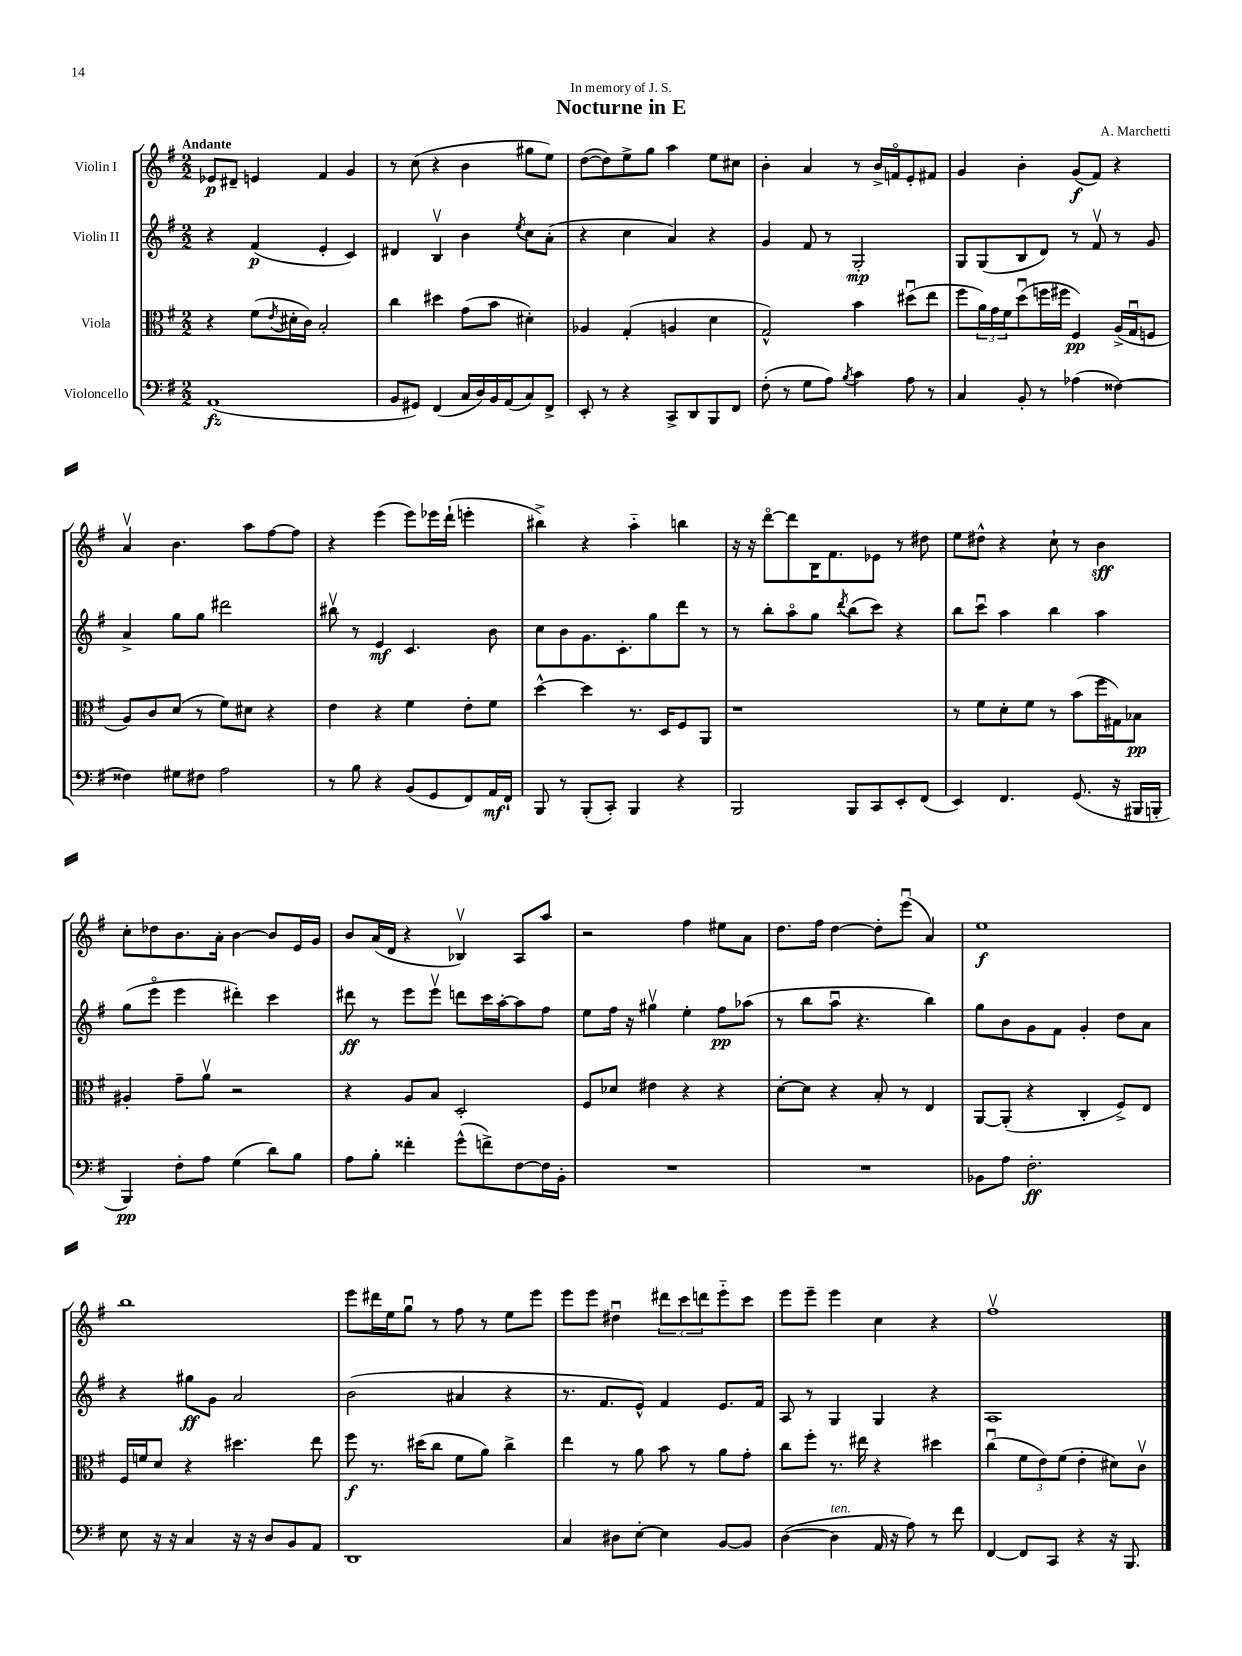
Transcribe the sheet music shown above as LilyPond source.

\header { title = "Nocturne in E" composer = "A. Marchetti" dedication = "In memory of J. S." }
<<
\new StaffGroup <<
\new Staff = "s0" \with { instrumentName = "Violin I" } {
    \clef treble \key g \major \numericTimeSignature \time 2/2 \tempo "Andante"
    ees'8\p dis'8-- e'4 fis'4 g'4 |
    r8 c''8( r4 b'4 gis''8 e''8) |
    d''8~( d''8) e''8-> g''8 a''4 e''8 cis''8 |
    b'4-. a'4 r8 b'16-> f'16\flageolet e'8-. fis'8 |
    g'4 b'4-. g'8\f( fis'8) r4 |
    a'4\upbow b'4. a''8 fis''8~ fis''8 |
    r4 e'''4( e'''8) ees'''16 d'''16-!( e'''4-. |
    bis''4->) r4 a''4-_ b''4 |
    r16 r16 d'''8~\flageolet d'''8 b16 fis'8. ees'8 r8 dis''8 |
    e''8 dis''8-^ r4 c''8-! r8 b'4\sff |
    c''8-. des''8 b'8. a'16-. b'4~ b'8 e'16 g'16 |
    b'8 a'16( d'16 r4 bes4\upbow) a8 a''8 |
    r2 fis''4 eis''8 a'8 |
    d''8. fis''16 d''4~ d''8-. e'''8\downbow( a'4) |
    e''1\f |
    b''1 |
    e'''8 dis'''16 e''16 g''8\downbow r8 fis''8 r8 e''8 e'''8 |
    e'''8 e'''8 dis''4\downbow \tuplet 3/2 { dis'''8 c'''8 d'''8 } e'''8-_ c'''8 |
    e'''8 e'''8-- e'''4 c''4 r4 |
    fis''1\upbow \bar "|." |
}
\new Staff = "s1" \with { instrumentName = "Violin II" } {
    \clef treble \key g \major \numericTimeSignature \time 2/2
    r4 fis'4\p( e'4-. c'4) |
    dis'4 b4\upbow b'4 \acciaccatura { e''8 } c''8 a'8-.( |
    r4 c''4 a'4) r4 |
    g'4 fis'8 r8 g2-.\mp |
    g8 g8( b8 d'8) r8 fis'8\upbow r8 g'8 |
    a'4-> g''8 g''8 dis'''2 |
    bis''8\upbow r8 e'4\mf c'4. b'8 |
    c''8 b'8 g'8. c'8.-. g''8 d'''8 r8 |
    r8 b''8-. a''8\flageolet g''8 \acciaccatura { d'''8 } b''8( c'''8) r4 |
    b''8 c'''8\downbow a''4 b''4 a''4 |
    g''8( e'''8\flageolet e'''4 dis'''4-.) c'''4 |
    dis'''8\ff r8 e'''8 e'''8\upbow d'''8 c'''16 a''16~-. a''8 fis''8 |
    e''8 fis''16 r16 gis''4\upbow e''4-. fis''8\pp aes''8( |
    r8 b''8 a''8\downbow r4. b''4) |
    g''8 b'8 g'8 fis'8 g'4-. d''8 a'8 |
    r4 gis''8\ff g'8 a'2 |
    b'2( ais'4 r4 |
    r8. fis'8. e'8-^) fis'4 e'8. fis'16 |
    a8 r8 g4 g4 r4 |
    a1 \bar "|." |
}
\new Staff = "s2" \with { instrumentName = "Viola" } {
    \clef alto \key g \major \numericTimeSignature \time 2/2
    r4 fis'8( \acciaccatura { e'8 } dis'16-. c'16) b2-. |
    c''4 dis''4 g'8( b'8 dis'4-.) |
    aes4 g4-.( a4 d'4 |
    g2-^) b'4 dis''8\downbow( e''8 |
    fis''8 \tuplet 3/2 { a'16) g'16 fis'16 } d''8\downbow( f''16 fis''16 fis4\pp) a16->( g16\downbow f8 |
    a8) c'8 d'8( r8 fis'8) dis'8 r4 |
    e'4 r4 fis'4 e'8-. fis'8 |
    d''4~-^ d''4 r8. d16 fis8 a,8 |
    r1 |
    r8 fis'8 d'8-. fis'8 r8 b'8( fis''16 gis16) bes8\pp |
    ais4-. g'8-- a'8\upbow r2 |
    r4 a8 b8 d2-. |
    fis8 des'8 eis'4 r4 r4 |
    d'8~-. d'8 r4 b8-. r8 e4 |
    a,8~ a,8-.( r4 c4-. fis8->) e8 |
    fis16 f'16 d'8 r4 dis''4. e''8 |
    fis''8\f r8. dis''16( c''8 fis'8 a'8) c''4-> |
    e''4 r8 a'8 b'8 r8 a'8 g'8-. |
    c''8 fis''8-. r8. eis''16 r4 dis''4 |
    c''4\downbow( \tuplet 3/2 { fis'8 e'8) fis'8( } e'4-. dis'8) c'8\upbow \bar "|." |
}
\new Staff = "s3" \with { instrumentName = "Violoncello" } {
    \clef bass \key g \major \numericTimeSignature \time 2/2
    a,1\fz( |
    b,8 gis,8) fis,4( c16 d16) b,16 a,16( c8) fis,8-> |
    e,8-. r8 r4 c,8-> d,8 b,,8 fis,8 |
    fis8-.( r8 g8 a8) \acciaccatura { b8 } c'4 a8 r8 |
    c4 b,8-. r8 aes4( fisis4~) |
    fisis4 gis8 fis8 a2 |
    r8 b8 r4 b,8( g,8 fis,8) a,16\mf fis,16-! |
    b,,8 r8 b,,8-.( c,8-.) b,,4 r4 |
    b,,2 b,,8 c,8 e,8-. fis,8( |
    e,4) fis,4. g,8.( r16 bis,,16 b,,16-. |
    b,,4\pp) fis8-. a8 g4( d'8) b8 |
    a8 b8-. fisis'4-. g'8-^( f'8->) fis8~ fis16 b,16-. |
    R1 |
    R1 |
    bes,8 a8 fis2.-.\ff |
    e8 r16 r16 c4 r16 r16 d8 b,8 a,8 |
    d,1 |
    c4 dis8 e8~-. e4 b,8~ b,8 |
    d4~( d4^\markup { \italic "ten." } a,16 r16 a8) r8 fis'8 |
    fis,4~ fis,8 c,8 r4 r16 b,,8. \bar "|." |
}
>>
>>
\layout { \context { \Score \remove "Bar_number_engraver" } }
